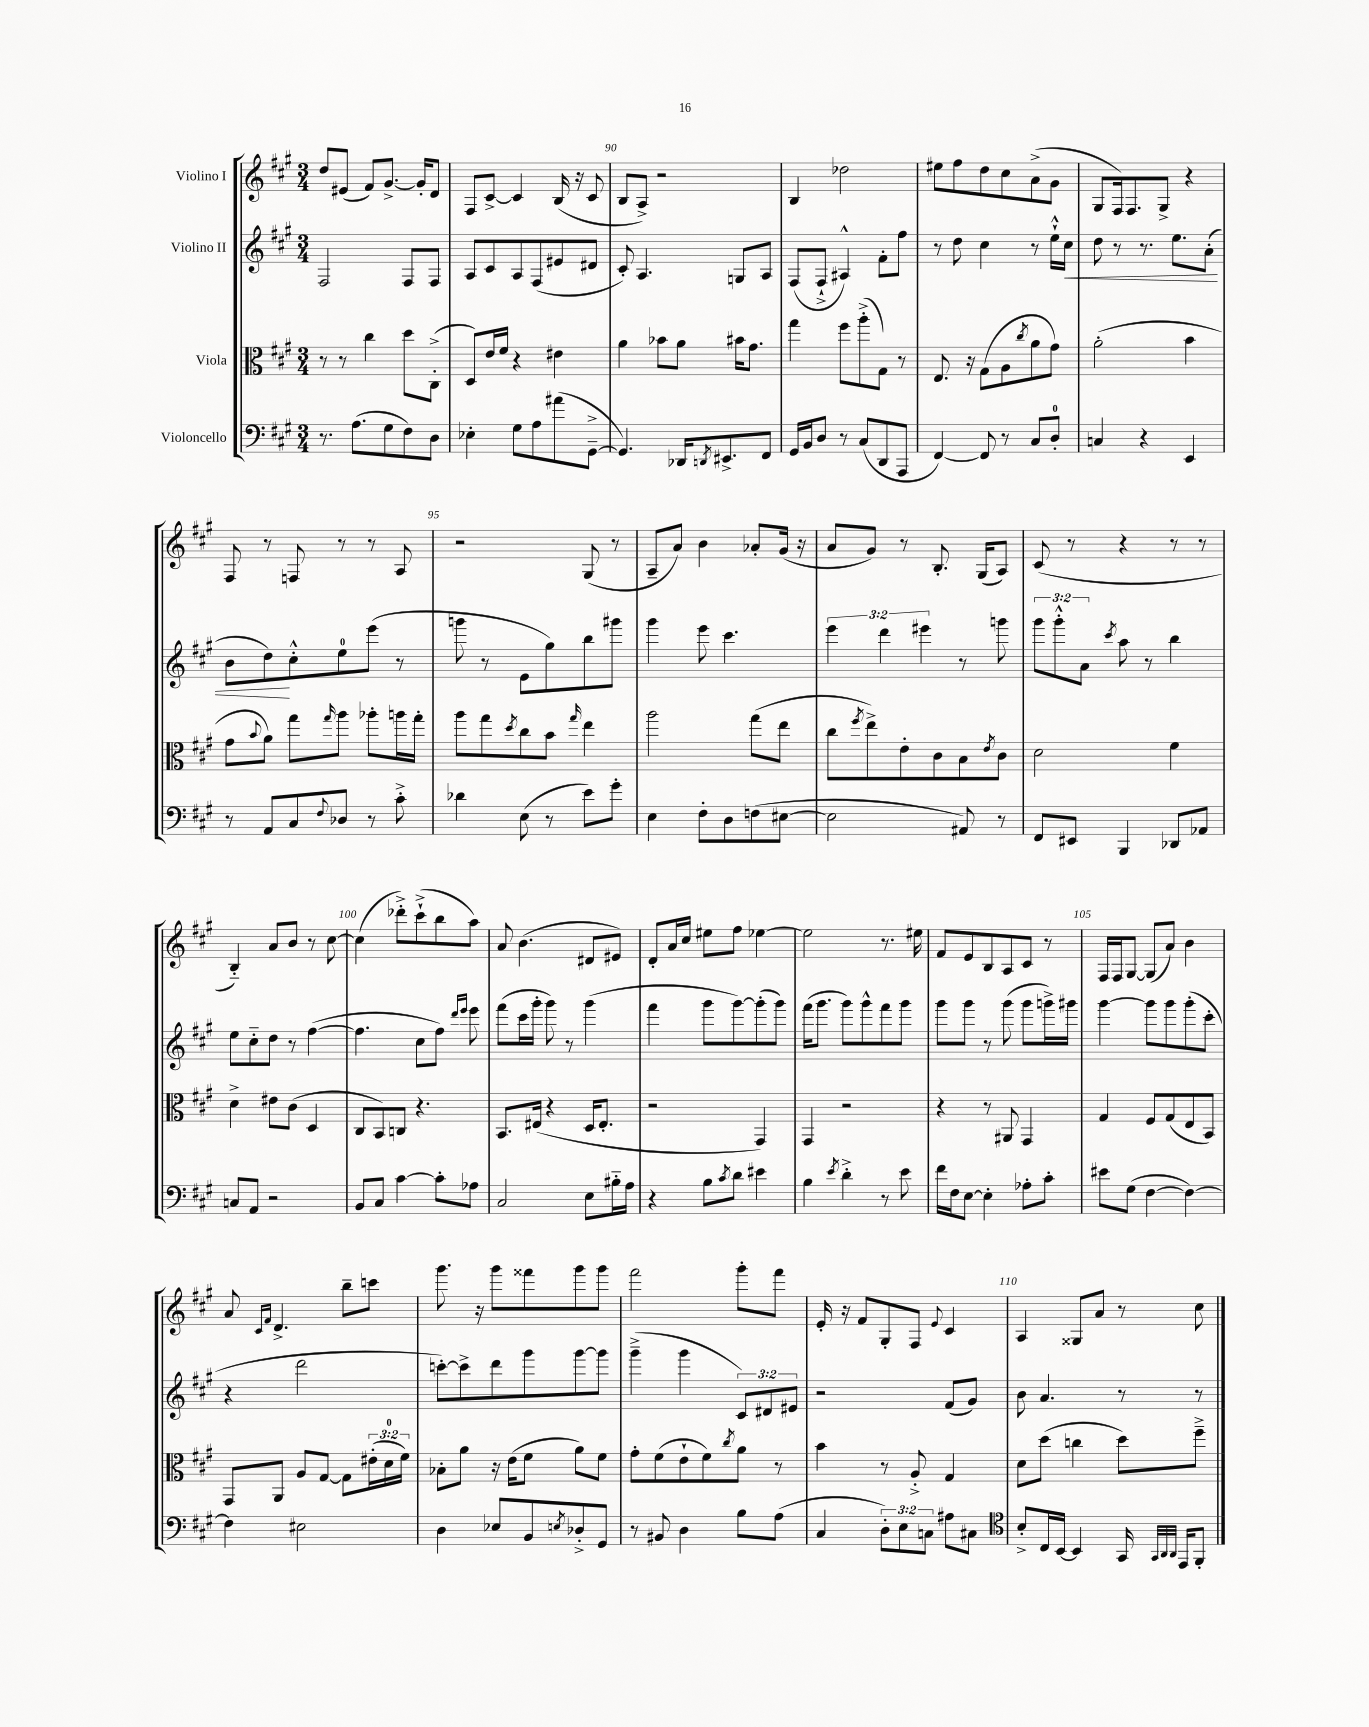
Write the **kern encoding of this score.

**kern	**kern	**kern	**kern
*staff4	*staff3	*staff2	*staff1
*clefF4	*clefC3	*clefG2	*clefG2
*k[f#c#g#]	*k[f#c#g#]	*k[f#c#g#]	*k[f#c#g#]
*M3/4	*M3/4	*M3/4	*M3/4
8.r	8r	2F#	8dd
.	8r	.	(8e#
(8.A	.	.	.
.	4cc#	.	8f#)
8G#	.	.	[8.g#^
8F#)	8dd	8F#	.
.	.	.	16g#']
8D	(8C#'^	8F#	8d
=	=	=	=
4E-'	8D)	8A	8F#
.	16e	8c#	[8c#^
.	16f#	.	.
8G#	4r	8A	4c#]
8A	.	(8F#	.
(8a#	4e#	8e#	(16B
.	.	.	16r
[8GG#~^	.	8d#	8c#
=	=	=	=
4.GG#])	4a	8c#')	8B
.	.	4.A	8A^)
.	8b-	.	2r
16DD-	8a	.	.
8qDD	.	.	.
8.EE#^	.	.	.
.	16b#	8G	.
.	8.g#	.	.
8FF#	.	8A	.
=	=	=	=
16GG#	4gg#	(8F#	4B
16BB	.	.	.
8D	.	8F#`^	.
8r	8ff#	4A#^^)	2dd-
(8C#	(8aa'^	.	.
8DD	8G#)	8f#'	.
8AAA	8r	8ff#	.
=	=	=	=
[4FF#)	8.E	8r	8ee#
.	.	8dd	8ff#
.	16r	.	.
8FF#]	(8G#	4cc#	8dd
8r	8A	.	8cc#
.	8qcc#	.	.
8C#	8a	8r	(8a^
8D'	8g#)	16ee`^^	8g#
.	.	16cc#	.
=	=	=	=
4C	(2a'	8dd	8G#
.	.	8r	16F#)
.	.	.	8.F#
4r	.	8.r	.
.	.	.	8G#^
.	.	8.ee	.
4EE	4b	.	4r
.	.	(8a'	.
=	=	=	=
8r	8g#	8b	8F#
.	8qqb	.	.
8AA	8a)	8dd)	8r
8C#	8gg#	8cc#'^^	8F
8qqF#	16qqgg#	.	.
8D-	8aa	8ee	8r
8r	8aa-'	(8eee	8r
8c#'^	16aa	8r	8A
.	16gg#'	.	.
=	=	=	=
4d-	8aa	8ggg	2r
.	8gg#	8r	.
.	8qdd	.	.
(8E	8cc#	8e	.
8r	8b	8gg#)	.
.	16qqgg#	.	.
8e)	4ee	8bb	(8G#
8g#'	.	8ggg#	8r
=	=	=	=
4E	2aa	4ggg#	8A~
.	.	.	8a)
8F#'	.	8eee	4b
8D	.	4.ccc#	.
(8F	(8gg#	.	8a-'
[8E#	8ee	.	(16g#
.	.	.	16r
=	=	=	=
2E#]	8cc#	6eee	8a
.	8qff#	.	.
.	8ee^)	.	8g#)
.	.	6ddd	.
.	8e'	.	8r
.	.	6eee#	.
.	8c#	.	8.B'
8AA#)	8B	8r	.
.	.	.	(16G#
.	8qe	.	.
8r	8c#	8ggg	8A)
=	=	=	=
8FF#	2d	12ggg#	(8c#
.	.	12ggg#'^^	.
8EE#	.	.	8r
.	.	12a	.
.	.	8qccc#	.
4BBB	.	8aa	4r
.	.	8r	.
8DD-	4f#	4bb	8r
8AA-	.	.	8r
=	=	=	=
8C	4d^	8ee	4B'~)
8AA	.	8cc#'~	.
2r	8e#	8dd	8a
.	(8c#	8r	8b
.	4D	([4ff#	8r
.	.	.	[8cc#
=	=	=	=
8BB	8C#	4.ff#]	(4cc#]
8C#	8BB)	.	.
[4c#	8C	.	8ddd-'^)
.	4.r	8cc#	(8ccc#`^
8c#']	.	8ff#)	8bb
.	.	16qqddd	.
.	.	16qqeee	.
8A-	.	8eee	8aa)
=	=	=	=
2C#	8.BB	(8fff#	8a
.	.	16ccc#	(4.b
.	(16E#	16ggg#'	.
.	4r	8ggg#)	.
.	.	8r	.
8E	16D	(4ggg#	8d#
.	8.E#'	.	.
16B#'~	.	.	8e#)
16A	.	.	.
=	=	=	=
4r	2r	4fff#	8d'
.	.	.	16a
.	.	.	16cc#
8B	.	8ggg#	8ee#
8qc#	.	.	.
8d	.	[8ggg#)	8ff#
4e#	4GG#)	(8ggg#']	[4ee-
.	.	8ggg#)	.
=	=	=	=
4B	4GG#	(16fff#	2ee-]
.	.	8.ggg#	.
8qe	.	.	.
4d'^	2r	8ggg#)	.
.	.	8ggg#^^	.
8r	.	8fff#	8.r
8e	.	8ggg#	.
.	.	.	16ee#
=	=	=	=
16f#	4r	8ggg#	8f#
16F#	.	.	.
[8E	.	8ggg#	8e
4E']	8r	8r	8B
.	8AA#	(8ggg#	8A
8A-'	4GG#	8ggg#	8c#
8c#'	.	16ggg^)	8r
.	.	16ggg#	.
=	=	=	=
8e#	4G#	[4ggg#	16F#
.	.	.	16F#
(8G#	.	.	[8G#
[4F#	8F#	8ggg#]	(8G#]
.	(8G#	8ggg#	8a)
4F#_)	8E	(8ggg#'	4b
.	8BB)	8ccc#'	.
=	=	=	=
4F#]	8GG#	4r	8a
.	.	.	16qqc#
.	.	.	16qqf#
.	8AA	.	4.d^
2E#	8A	2ddd	.
.	[8G#	.	.
.	8G#]	.	8bb~
.	(24e#'	.	8ccc
.	24d	.	.
.	24f#)	.	.
=	=	=	=
4D	8B-'	[8ccc')	8.ggg#
.	8a	8ccc^]	.
.	.	.	16r
8E-	16r	8ddd	8ggg#
.	(16e	.	.
8BB	8f#	8ggg#	8fff##
8qE	.	.	.
8D-'^	8a)	[8ggg#	8ggg#
8GG#	8f#	8ggg#]	8ggg#
=	=	=	=
8r	8g#'	(4ggg#~^	2fff#
8BB#	(8f#	.	.
4D	8e`	4ggg#	.
.	8f#)	.	.
.	8qcc#	.	.
8B	8a	12c#)	8ggg#'
.	.	12d#	.
(8A	8r	.	8fff#
.	.	12e#	.
=	=	=	=
4C#	4b	2r	16e'
.	.	.	16r
.	.	.	8f#
12D')	8r	.	8G#'
12E	.	.	.
.	8A'^	.	8F#
12C	.	.	.
.	.	.	8qqe
8A#	4G#	(8f#	4c#
8C#	.	8g#)	.
=	=	=	=
*clefC4	*	*	*
8B'^	8d	8b	4A
16C#	(8dd	4.a	.
[16BB	.	.	.
4BB]	4cc	.	8G##
.	.	.	8a
16GG#	8dd)	8r	8r
32qqGG#	.	.	.
32qqAA	.	.	.
32qqAA	.	.	.
16EE	.	.	.
8FF#'	8ff#~^	8r	8cc#
==	==	==	==
*-	*-	*-	*-
